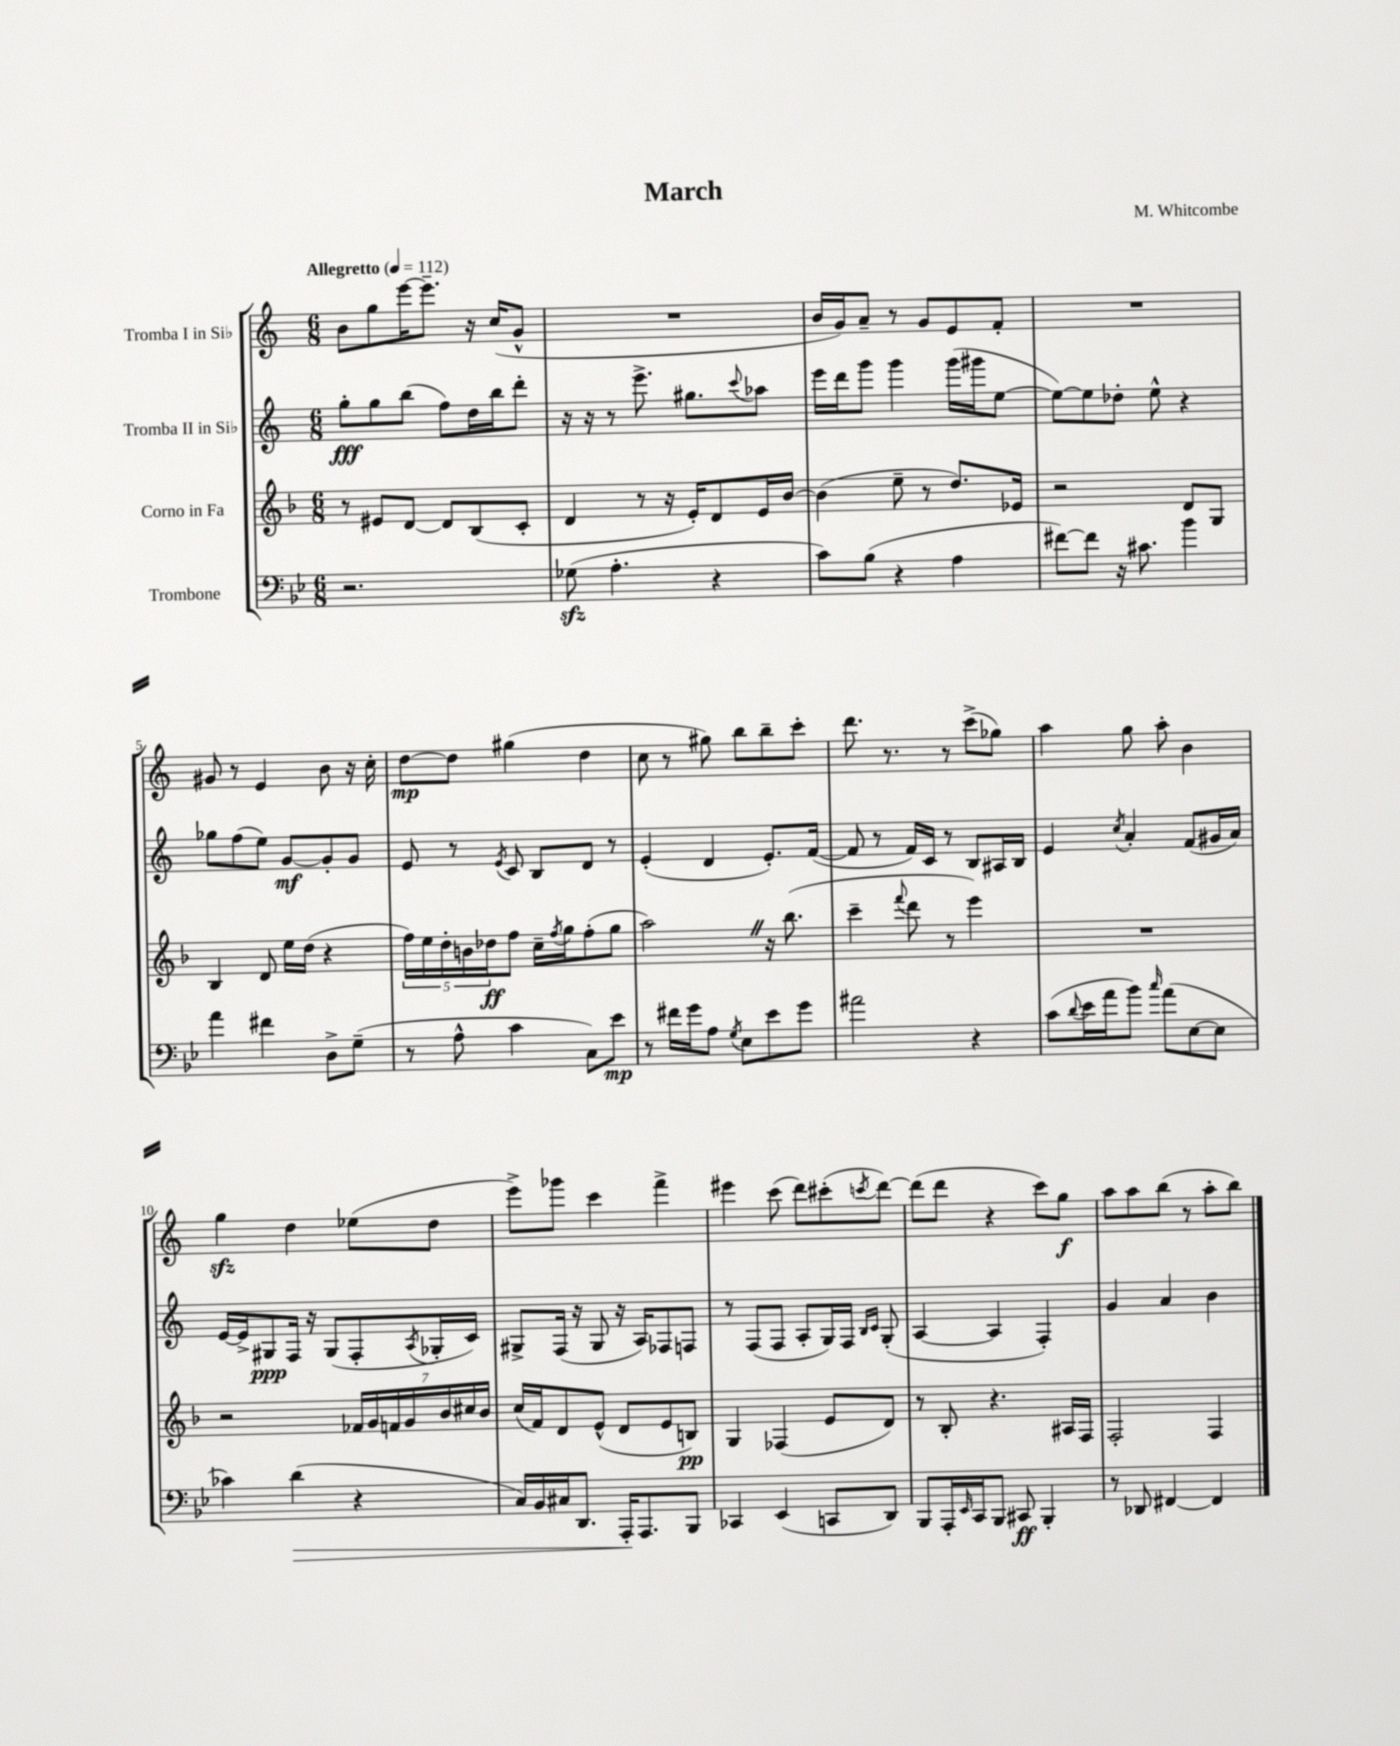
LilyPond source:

\header { title = "March" composer = "M. Whitcombe" }
<<
\new StaffGroup <<
\new Staff = "s0" \with { instrumentName = "Tromba I in Sib" } {
    \clef treble \key c \major \numericTimeSignature \time 6/8 \tempo "Allegretto" 4 = 112
    b'8 g''8 e'''16~ e'''8.-- r16 c''16( g'8-^ |
    R2. |
    b'16 g'16) a'8-- r8 g'8 e'8 f'8-. |
    R2. |
    gis'8 r8 e'4 b'8 r16 c''16-. |
    d''8~\mp d''8 gis''4( d''4 |
    c''8 r8 gis''8) b''8 b''8-- c'''8-. |
    d'''8. r8. r8 c'''8->( ges''8) |
    a''4 g''8 a''8-. b'4 |
    g''4\sfz d''4 ees''8( d''8 |
    e'''8->) ges'''8 c'''4 f'''4-> |
    eis'''4 c'''8( d'''8) cis'''8-.( \acciaccatura { c'''8 } d'''8~) |
    d'''8( d'''8 r4 c'''8) g''8\f |
    a''8 a''8 b''8( r8 a''8-. b''8) \bar "|." |
}
\new Staff = "s1" \with { instrumentName = "Tromba II in Sib" } {
    \clef treble \key c \major \numericTimeSignature \time 6/8
    g''8-.\fff g''8 b''8( f''8) d''16 b''16 d'''8-. |
    r16 r16 r8 e'''8.-> gis''8. \appoggiatura { c'''8 } aes''8 |
    e'''16 d'''16 g'''8 g'''4 g'''16( gis'''16 e''8~ |
    e''8~) e''8 des''8-. e''8-^ r4 |
    ges''8 f''8( e''8) g'8~\mf g'8-. g'8 |
    e'8 r8 \acciaccatura { e'8 } c'8 b8 d'8 r8 |
    e'4-.( d'4 e'8.-.) f'16~( |
    f'8 r8 f'16) c'16 r8 b8 ais16 b16 |
    e'4 \acciaccatura { c''8 } a'4-. f'8( gis'16 a'16) |
    e'16~ e'16-> gis8\ppp f16 r16 gis8( f8-. \acciaccatura { a8 } ges16-. c'16) |
    gis8-> f16( r16 gis8 r16 a16) fes8 f8 |
    r8 f8( f8 a8-. g16) f16 \grace { b16 c'16 } g8-.( |
    a4~ a4 f4-.) |
    g'4 a'4 b'4 \bar "|." |
}
\new Staff = "s2" \with { instrumentName = "Corno in Fa" } {
    \clef treble \key f \major \numericTimeSignature \time 6/8
    r8 eis'8 d'8~ d'8 bes8( c'8-. |
    d'4 r8 r16 e'16-.) d'8 e'16 bes'16~ |
    bes'4( e''8-- r8 d''8.) ees'16 |
    r2 d'8 g8 |
    bes4 d'8 e''16 d''16( r4 |
    \tuplet 5/4 { f''16) e''16 d''16-. b'16 des''16\ff } f''8 c''16-- \acciaccatura { f''8 } g''16 f''8-.( g''8 |
    a''2) \once \override BreathingSign.text = \markup { \musicglyph "scripts.caesura.straight" } \breathe r16 bes''8.( |
    c'''4-- \appoggiatura { f'''8 } d'''8 r8 e'''4) |
    R2. |
    r2 \tuplet 7/4 { fes'16 g'16 f'16 g'16 bes'16 cis''16 bes'16 } |
    c''16( f'16) d'8 e'8-^( d'8 e'8 b8\pp) |
    g4 fes4( e'8 d'8) |
    r8 bes8-. r4. ais16 f16 |
    f2-. f4 \bar "|." |
}
\new Staff = "s3" \with { instrumentName = "Trombone" } {
    \clef bass \key bes \major \numericTimeSignature \time 6/8
    r2. |
    ges8\sfz( a4.-. r4 |
    c'8) bes8( r4 a4 |
    fis'8~) fis'8 r16 cis'8. bes'4 |
    a'4 fis'4 d8-> g8--( |
    r8 a8-^ c'4 c8) ees'8\mp |
    r8 fis'16 g'16 a8 \acciaccatura { g8 } ees8 ees'8 g'8 |
    ais'2 r4 |
    c'8( \appoggiatura { d'8 } ees'16 a'16 bes'8) \grace { c''16 } a'8( ees8~ ees8 |
    ces'4) d'4\>( r4 |
    c16) bes,16 cis16 d,8. a,,16-.\! a,,8. bes,,8 |
    ces,4 ees,4( c,8 d,8) |
    bes,,8 a,,16-. \grace { ees,16 } c,16 bes,,8 cis,8\ff bes,,4-. |
    r8 des,8 fis,4~ fis,4 \bar "|." |
}
>>
>>
